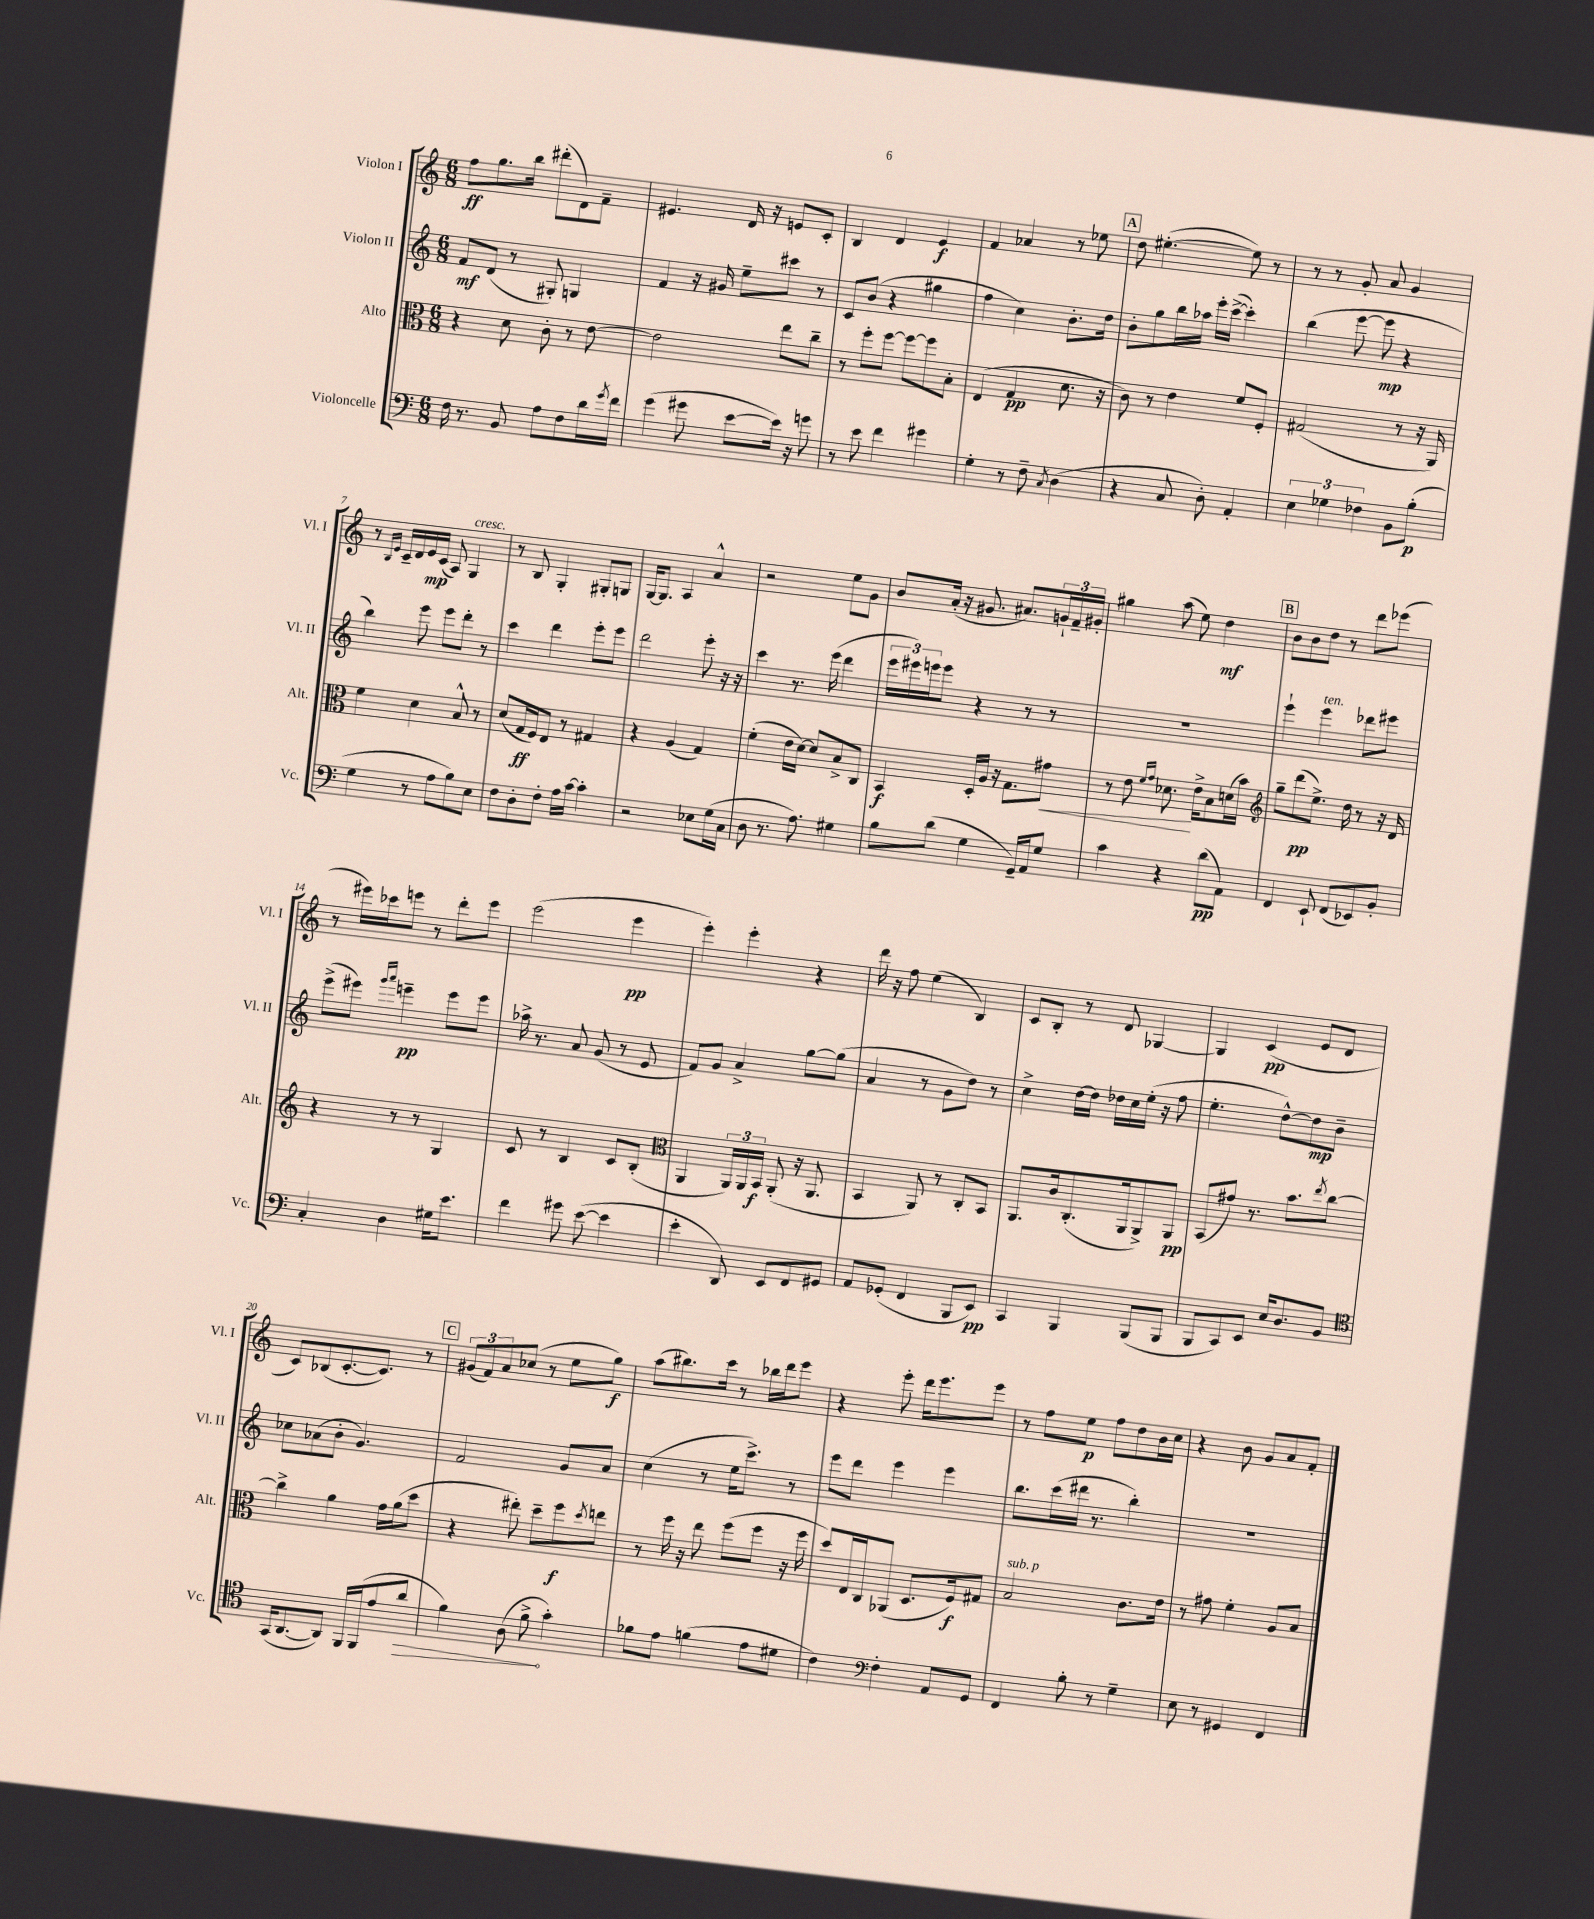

**kern	**kern	**kern	**kern
*staff4	*staff3	*staff2	*staff1
*clefF4	*clefC3	*clefG2	*clefG2
*k[]	*k[]	*k[]	*k[]
*M6/8	*M6/8	*M6/8	*M6/8
16F\	4r	8f/L	8ff\L
8.r	.	.	.
.	.	(8d/J	8.gg\
8BB/	8d\	8r	.
.	.	.	16bb\Jk
8A\L	8c'\	8G#'/)	(8ddd#'\L
8F\	8r	4G/	8d\)
16d\L	[8e\	.	8f~\J
8qg/	.	.	.
16f\JJ	.	.	.
=	=	=	=
(4g\	2e\]	4f/	4.e#/
8g#\	.	16r	.
.	.	16g#/	.
[8e\L	.	8ee~\L	16d/
.	.	.	16r
16e\]Jk)	8ee\L	8ccc#\J	8e/L
16r	.	.	.
8g\	8cc~\J	8r	8c'/J
=	=	=	=
8r	8r	8c/L	4B/
8e\	8ff'\L	(8b/J	.
4f\	[8ff\J	4r	4d/
.	8ff\_L	.	.
4g#\	8ff\]	4gg#\	4e/
.	8B'\J	.	.
=	=	=	=
4G'\	(4E/	4ff\	4f/
8r	4G/	4cc\)	4a-/
8F~\	.	.	.
8qC/	.	.	.
(4D\	8.d\	8.b'\L	8r
.	.	.	8ee-\
.	16r	16dd\Jk	.
=	=	=	=
4r	8c\)	8b'\L	8dd\
.	8r	8gg\	([4.ee#'\
8C/	4e\	16bb\L	.
.	.	16aa-\JJ	.
8D'\)	.	16eee'\LL	.
.	.	([16ccc^\JJ	.
4AA'/	8f/L	4ccc'\])	8ee#\])
.	8F'/J	.	8r
=	=	=	=
6E\	(2G#/	(4bb\	8r
.	.	.	8r
6G-\	.	.	.
.	.	[8eee\	8g'/
6F-\	.	.	.
.	.	8eee\]	8a/
8BB\L	8r	4r	4g/
(8B'\J	16r	.	.
.	16AA/)	.	.
=	=	=	=
4G\	4f\	4bb\)	8r
.	.	.	16qqB/LL
.	.	.	16qqe/JJ
.	.	.	16c~/LL
.	.	.	16d/
8r	4d\	8eee\	16e/
.	.	.	(16c/JJ
8A\L	.	8eee\L	8A/)
8B\)	8B^^/	8ddd'\J	4G/
8E\J	8r	8r	.
=	=	=	=
8F\L	(8d/L	4ccc\	8r
8D'\	16G/L	.	8B/
.	16F/J)	.	.
8F'\J	8E/J	4ddd\	4G'/
16A\LL	8r	.	.
[16c\JJ	.	.	.
4c'\]	4G#/	8eee'\L	8G#'/L
.	.	8eee\J	8G/J
=	=	=	=
2r	4r	2ddd\	[16G/LK
.	.	.	8.G/]J
.	(4A/	.	4A/
8E-\L	4G/)	8eee'\	4a^^/
(16G\L	.	16r	.
16C\JJ	.	16r	.
=	=	=	=
8D\	(4f'\	4ccc\	2r
8.r	.	.	.
.	16e\LL	8.r	.
8.A\)	[16d\JJ)	.	.
.	8d/]L	.	.
.	.	(16eee\	.
4G#\	8B^/	4ddd\	8ee\L
.	8C/J	.	8g\J
=	=	=	=
8B\L	4BB/	24eee\LL	8b/L
.	.	24eee#\)	.
.	.	24eee\J	.
(8d\J	.	8eee\J	(16a'/Jk
.	.	.	16r
4G\	16D'/LL	4r	8.g#/
.	16A/JJ	.	.
.	16r	.	.
.	8.G\L	.	8.a#/L)
16GG~/LL)	.	8r	.
16AA/J	.	.	.
8G/J	8g#\J	8r	24g`/L
.	.	.	24f~/
.	.	.	24g#'/JJ
=	=	=	=
4c\	8r	2.r	4gg#\
.	8e\	.	.
.	16qqf/LL	.	.
.	16qqg/JJ	.	.
4r	8.d-\	.	(8aa\
.	.	.	8ee\)
.	16e^\LK	.	.
(8d\L	8B\	.	4dd\
8AA\J)	(16d\L	.	.
.	16b\JJ)	.	.
=	=	=	=
*	*clefG2	*	*
4FF/	8gg~\L	4eee`\	8b\L
.	(8ddd\	.	8b\
8EE`/	8.ee^\J)	4eee\	8dd\J
(8FF/L	.	.	8r
.	16dd\	.	.
8EE-/)	8r	8ddd-\L	8ddd\L
8BB'/J	16r	8eee#\J	(8eee-\J
.	16d/	.	.
=	=	=	=
4C'/	4r	(8eee^\L	8r
.	.	8eee#\J)	16eee#\LL)
.	.	.	16ccc-\J
.	.	16qqggg/LL	.
.	.	16qqaaa/JJ	.
4D\	8r	4eee~\	8eee\J
.	8r	.	8r
16G#\LK	4G/	8eee\L	8ddd'\L
8.e\J	.	.	.
.	.	8eee\J	8eee\J
=	=	=	=
4f\	8c/	16aa-^\	(2eee\
.	.	8.r	.
.	8r	.	.
8g#\	4B/	8a/	.
([8e\	.	(8g/	.
4e\]	8c/L	8r	4eee\
.	(8B'/J	8e/	.
=	=	=	=
*	*clefC3	*	*
4e'\	4AA/	8f/L)	4eee'\)
.	.	8g/J	.
8DD/)	24AA/LL)	4a^/	4eee'\
.	24AA/	.	.
.	24BB/JJ	.	.
8EE/L	(8AA'/	.	.
8FF/	16r	[8gg\L	4r
.	8.AA/	.	.
8GG#/J	.	(8gg\]J	.
=	=	=	=
8AA/L	4BB/	4a/	16ddd\
.	.	.	16r
(8GG-'/J	.	.	8ff\
4FF/	8AA/)	8r	(4ee\
.	8r	8g\L	.
8BBB/L	8C'/L	8dd\J)	4B/)
8EE/J)	8BB/J	8r	.
=	=	=	=
4CC/	8.AA/L	4cc^\	8c/L
.	.	.	8B'/J
.	16c/k	.	.
4BBB/	(8.C'/	[16dd\LL	8r
.	.	16dd\]JJ	.
.	.	16dd-\LL	8d/
.	16AA/k	16cc\	.
(8BBB/L	8AA^/)	(16ee'\JJ	[4G-/
.	.	16r	.
8BBB/J	8AA/J	8ff\	.
=	=	=	=
8BBB/L	(8BB/L	4.ee'\	4G-/]
8CC/)	8g#/J)	.	.
8EE/J	8.r	.	(4c/
16E/LK	.	[8dd^^\L)	.
8.D/	8.b\L	.	.
.	.	8dd\]	8e/L
.	8qee/	.	.
8BB/J	[8cc\J	8b~\J	8d/J
=	=	=	=
*clefC4	*	*	*
(16GG/LK	4cc^\]	8cc-\L	8c/L)
[8.AA/	.	.	.
.	.	(8a-\	(8B-/
8AA/]J)	4a\	8b'\J	[8.c'/
16FF/LL	.	4.g/)	.
(16FF/J	.	.	8.c/]J)
8e/	16g\LL	.	.
.	(16a\J	.	.
8a/J	8dd\J	.	8r
=	=	=	=
4f\)	4r	2f/	(12g#/L
.	.	.	12f/)
.	.	.	12a/
(8A\	8ee#'\)	.	(8cc-/J
8f^\	8dd~\L	.	8r
4g'\)	8ff\	8g/L	8ee\L
.	8qdd/	.	.
.	8ee\J	8a/J	8gg\J)
=	=	=	=
8f-\L	8r	(4cc\	(8aa\L
8e\J	16ff\	.	8.bb#\)
.	16r	.	.
(4f\	8ee\	8r	.
.	.	.	16ccc\Jk
.	(8ff\L	16ee\LK	8r
.	.	8.ccc^\J)	.
8e\L	8ff\J	.	16bb-\LL
.	.	.	16ddd\J
8d#\J	16r	8r	8eee\J
.	16ff\	.	.
=	=	=	=
4c\)	8dd/L)	8eee\L	4r
.	16E/L	8ddd\J	.
.	16C/J	.	.
*clefF4	*	*	*
4F'\	(8AA-/J	4eee\	8eee'\
.	8.D/L	.	16ddd\LK
.	.	.	8.eee\
8AA/L	.	4eee\	.
.	16F/k)	.	.
8GG/J	8G#/J	.	8eee\J
=	=	=	=
4FF/	2B/	8.bb\L	8r
.	.	.	8ff\L
.	.	(16ccc\L	.
8B'\	.	16ddd#\JJ	8ee\J
.	.	8.r	.
8r	.	.	8ff\L
4G~\	8.c\L	4bb'\)	8dd\
.	.	.	16b\L
.	16e\Jk	.	16cc\JJ
=	=	=	=
8E\	8r	2.r	4r
8r	8g#\	.	.
4GG#/	4f'\	.	8b\
.	.	.	8g/L
4FF/	8A/L	.	8a/
.	8B/J	.	8f'/J
==	==	==	==
*-	*-	*-	*-
